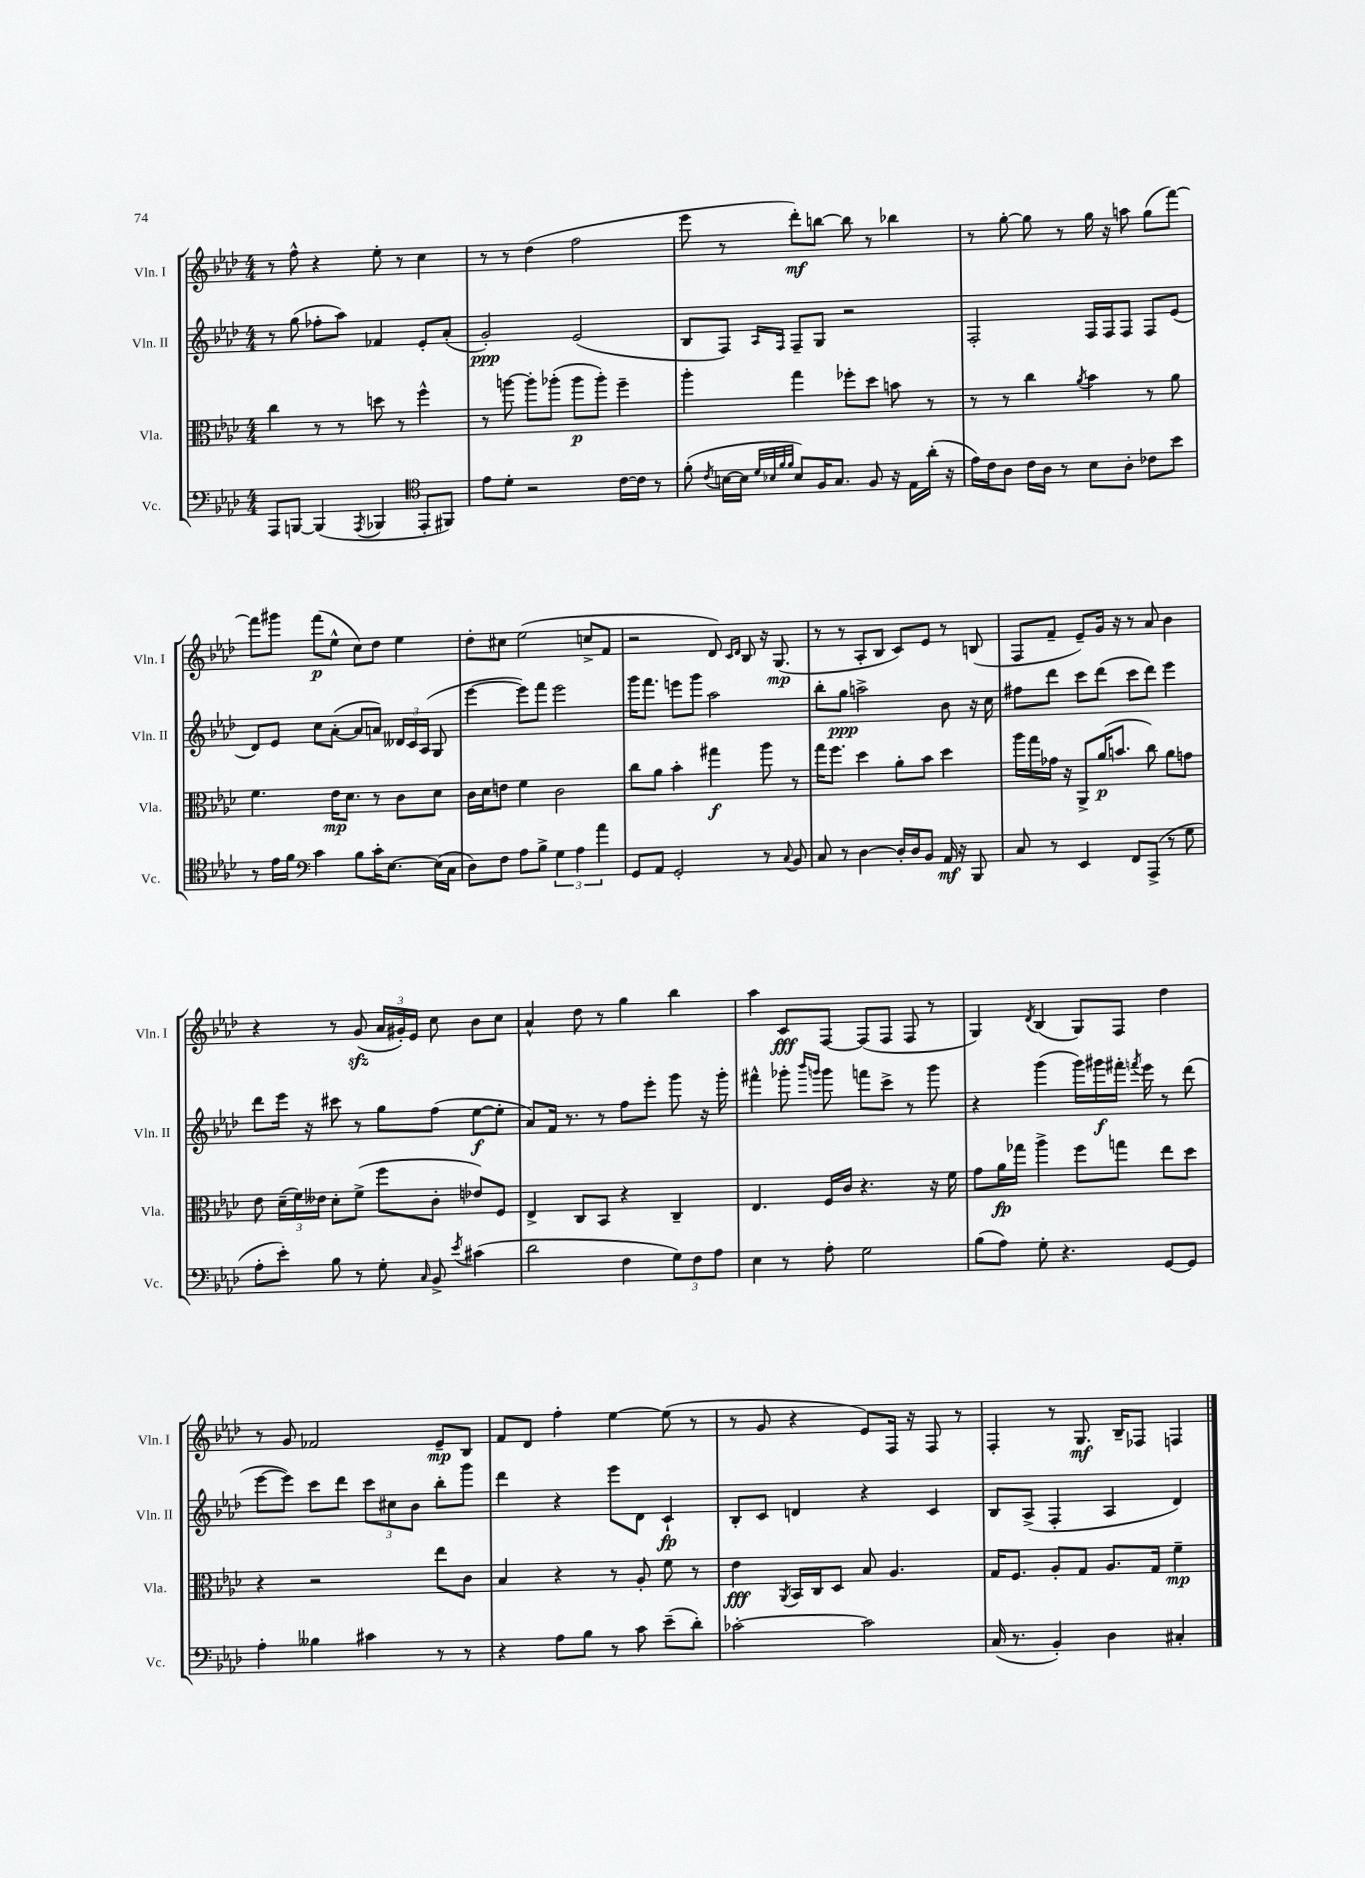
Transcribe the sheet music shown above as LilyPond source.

<<
\new StaffGroup <<
\new Staff = "s0" \with { instrumentName = "Vln. I" shortInstrumentName = "Vln. I" } {
    \clef treble \key aes \major \numericTimeSignature \time 4/4
    \autoBeamOff r8 f''8-^ r4 ees''8-. r8 c''4 |
    r8 r8 des''4( f''2 |
    ees'''8 r8 des'''8[-.\mf) b''8]~ b''8 r8 bes''4 |
    r8 g''8~-. g''8 r8 g''16 r16 a''8 g''8[( f'''8]~) |
    f'''8[ gis'''8] f'''8[\p( ees''8]-^ c''8[) des''8] ees''4 |
    des''8[-. cis''8] ees''2( c''8[-> f'8] |
    r2 des'8) \grace { c'16[ des'16] } bes8 r16 g8.\mp( |
    r8 r8 aes8[-. bes8] c'8[) ees'8] r8 b8( |
    f8[ f'8]-- ees'8[--) g'16] r16 r8 aes'8 bes'4 |
    r4 r8 g'8\sfz( \tuplet 3/2 { aes'16[ gis'16-.) ees'16] } c''8 bes'8[ c''8] |
    aes'4-^ des''8 r8 g''4 bes''4 |
    aes''4 c'8[\fff f8]~ f8[( f8] f8 r8 |
    g4) \acciaccatura { des'8 } bes4( g8[) f8] des''4 |
    r8 g'8 fes'2 ees'8[--\mp bes8] |
    f'8[ des'8] f''4-. ees''4~ ees''8( r8 |
    r8 g'8 r4 ees'8[) f16] r16 f8 r8 |
    f4-. r8 g8.\mf bes16[-- fes8] f4 \bar "|." |
}
\new Staff = "s1" \with { instrumentName = "Vln. II" shortInstrumentName = "Vln. II" } {
    \clef treble \key aes \major \numericTimeSignature \time 4/4
    \autoBeamOff r8 g''8( fes''8[-. aes''8]) fes'4 ees'8[-. aes'8]-.( |
    g'2-.\ppp) ees'2( |
    bes8[ f8]) \grace { aes16[ f16] } f8[-- g8] r2 |
    f2-. f16[ f16 f8] f8[ ees'8]( |
    des'8[) ees'8] c''8[ aes'8]~-.( aes'8[ a'8]) \tuplet 3/2 { deses'16[ c'16 aes16]( } g8 |
    ees'''4~ ees'''8[) f'''8] ees'''2 |
    g'''16[ f'''8.] e'''8[ g'''8] aes''2 |
    bes''8[-. g''8]\ppp a''2-> bes'8 r16 c''16 |
    fis''8[ des'''8] c'''8[ des'''8]( c'''8[ des'''8]) ees'''4 |
    des'''8[ ees'''16] r16 cis'''8 r8 g''8[ f''8]( ees''8[~\f ees''8]-. |
    aes'8[) f'16] r8. r8 f''8[ ees'''8]-. g'''8 r16 g'''16-. |
    fis'''4-^ ges'''8-. \grace { bes'''16[ g'''16] } g'''8 f'''8[ c'''8]-> r8 g'''8 |
    r4 g'''4( g'''16[) gis'''16\f fis'''16]-. \acciaccatura { f'''8 } ees'''16 r8 des'''8( |
    ees'''8[~ ees'''8]) c'''8[ des'''8] \tuplet 3/2 { c'''8[ cis''8 bes'8] } bes''8[-. g'''8] |
    des'''4 r4 ees'''8[ des'8] c'4-!\fp |
    bes8[-. c'8] d'4 r4 c'4 |
    bes8[ aes8]->( f4-. aes4 des'4) \bar "|." |
}
\new Staff = "s2" \with { instrumentName = "Vla." shortInstrumentName = "Vla." } {
    \clef alto \key aes \major \numericTimeSignature \time 4/4
    \autoBeamOff c''4 r8 r8 d''8 r8 f''4-^ |
    r8 a''8~ a''8[-. aes''8]-.( aes''8[\p aes''8]-.) f''4-- |
    aes''4-. g''4 fes''8[-. des''8] b'8 r8 |
    r8 r8 c''4 \acciaccatura { aes'8 } bes'4 r8 aes'8 |
    f'4. ees'16[\mp des'8.] r8 c'8[ des'8] |
    c'16[ des'16 e'8] f'4 c'2 |
    c''8[ aes'8] bes'4-. gis''4\f aes''8 r8 |
    g''16[ f''8.] des''4 aes'8[-. bes'8] des''4 |
    aes''16[ g''16 ges'16] r16 aes,8[-> aes'16\p( b'8.] c''8) aes'8[ g'8] |
    ees'8 \tuplet 3/2 { des'16[--( f'16) eeses'16] } des'8[-. f'8]->( f''8[ c'8]-. ees'8[) f8] |
    ees4-> c8[ bes,8] r4 c4-- |
    ees4. f16[ c'16] r4. r16 f'16 |
    g'8[ aes'16\fp ges''16] aes''4-> f''8[ g''8] ees''8[ des''8] |
    r4 r2 ees''8[ c'8] |
    bes4 r4 r8 aes8-. f'8 r8 |
    ees'4\fff \acciaccatura { aes,8 } bes,16[ c16 des8] bes8 aes4. |
    g16[ f8.] aes8[-. g8] aes8.[ g16] f'4--\mp \bar "|." |
}
\new Staff = "s3" \with { instrumentName = "Vc." shortInstrumentName = "Vc." } {
    \clef bass \key aes \major \numericTimeSignature \time 4/4
    \autoBeamOff aes,,8[ b,,8]~ b,,4( \acciaccatura { aes,,8 } bes,,4 \clef tenor ees,8[-. fis,8]) |
    ees'8[ des'8]-. r2 c'16[~ c'16] r8 |
    f'8-.( \acciaccatura { c'8 } b16[~ b16] \grace { des'32[ bes32 f'32 f'32] } bes8[) f16 g8.] f8 r16 ees16[ aes'16]-.( r16 |
    ees'16[) c'16 aes8] c'16[ aes16] r8 bes8[ aes8]-. ces'8[ bes'8] |
    r8 ees'16[ f'16] \clef bass c'4 bes8[ c'16-. ees8.]~ ees16[( c16] |
    des8[) f8] aes8[ bes8]-> \tuplet 3/2 { g4 aes4 aes'4 } |
    g,8[ aes,8] g,2-. r8 \appoggiatura { c8 } bes,8 |
    c8 r8 des4~ des16[-. des16 bes,8] aes,16\mf r16 bes,,8 |
    c8 r8 ees,4 f,8[ aes,,8]->( r8 g8 |
    aes8[-. ees'8]-.) bes8 r8 g8-. \grace { c16 } bes,8-> \acciaccatura { ees'8 } cis'4( |
    des'2 f4 \tuplet 3/2 { g8[) f8 aes8] } |
    ees4 r8 aes8-. g2 |
    bes8[( aes8]) g8-. r4. g,8[~ g,8] |
    aes4-. beses4 cis'4 r8 r8 |
    r4 aes8[ bes8] r8 c'8 ees'8[--( des'8]-.) |
    ces'2~-. ces'2 |
    c16( r8. bes,4-.) des4 cis4-. \bar "|." |
}
>>
>>
\layout { \context { \Score \remove "Bar_number_engraver" } }
